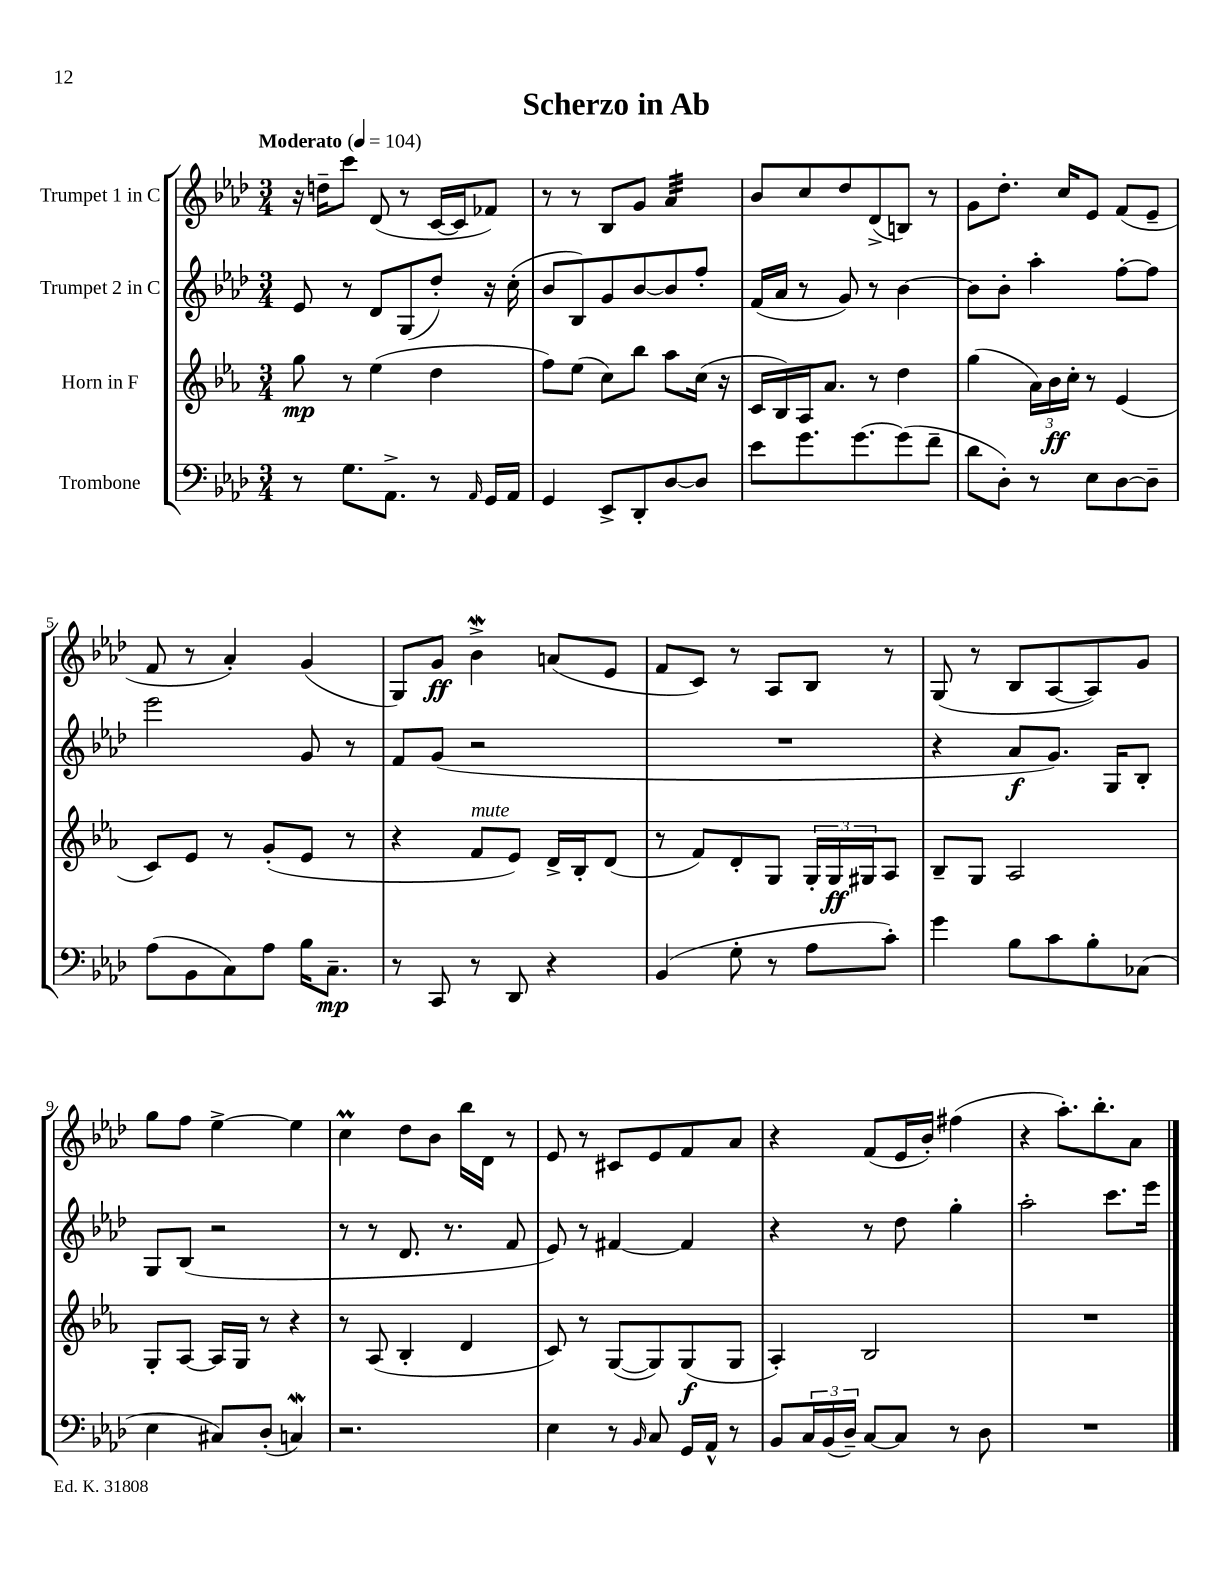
\header { title = "Scherzo in Ab" }
<<
\new StaffGroup <<
\new Staff = "s0" \with { instrumentName = "Trumpet 1 in C" } {
    \clef treble \key aes \major \numericTimeSignature \time 3/4 \tempo "Moderato" 4 = 104
    r16 d''16-- c'''8 des'8( r8 c'16~ c'16 fes'8) |
    r8 r8 bes8 g'8 aes'4:32 |
    bes'8 c''8 des''8 des'8->( b8) r8 |
    g'8 des''8.-. c''16 ees'8 f'8( ees'8-- |
    f'8 r8 aes'4-.) g'4( |
    g8) g'8\ff bes'4->\mordent a'8( ees'8 |
    f'8 c'8) r8 aes8 bes8 r8 |
    g8( r8 bes8 aes8~ aes8) g'8 |
    g''8 f''8 ees''4~-> ees''4 |
    c''4\prall des''8 bes'8 bes''16 des'16 r8 |
    ees'8 r8 cis'8 ees'8 f'8 aes'8 |
    r4 f'8( ees'16 bes'16-.) fis''4( |
    r4 aes''8.-.) bes''8.-. aes'8 \bar "|." |
}
\new Staff = "s1" \with { instrumentName = "Trumpet 2 in C" } {
    \clef treble \key aes \major \numericTimeSignature \time 3/4
    ees'8 r8 des'8 g8( des''8-.) r16 c''16-.( |
    bes'8 bes8) g'8 bes'8~ bes'8 f''8-. |
    f'16( aes'16 r8 g'8) r8 bes'4~ |
    bes'8 bes'8-. aes''4-. f''8~-. f''8 |
    ees'''2 g'8 r8 |
    f'8 g'8( r2 |
    R2. |
    r4 aes'8\f g'8.) g16 bes8-. |
    g8 bes8( r2 |
    r8 r8 des'8. r8. f'8 |
    ees'8) r8 fis'4~ fis'4 |
    r4 r8 des''8 g''4-. |
    aes''2-. c'''8. ees'''16 \bar "|." |
}
\new Staff = "s2" \with { instrumentName = "Horn in F" } {
    \clef treble \key ees \major \numericTimeSignature \time 3/4
    g''8\mp r8 ees''4( d''4 |
    f''8) ees''8( c''8) bes''8 aes''8 c''16( r16 |
    c'16 bes16) aes16 aes'8. r8 d''4 |
    g''4( \tuplet 3/2 { aes'16) bes'16\ff c''16-. } r8 ees'4( |
    c'8) ees'8 r8 g'8-.( ees'8 r8 |
    r4 f'8^\markup { \italic "mute" } ees'8) d'16-> bes16-. d'8( |
    r8 f'8) d'8-. g8 \tuplet 3/2 { g16-. g16\ff gis16 } aes8 |
    bes8-- g8 aes2 |
    g8-. aes8~ aes16 g16 r8 r4 |
    r8 aes8( bes4-. d'4 |
    c'8) r8 g8~( g8) g8\f( g8 |
    aes4-.) bes2 |
    R2. \bar "|." |
}
\new Staff = "s3" \with { instrumentName = "Trombone" } {
    \clef bass \key aes \major \numericTimeSignature \time 3/4
    r8 g8. aes,8.-> r8 \grace { aes,16 } g,16 aes,16 |
    g,4 ees,8-> des,8-. des8~ des8 |
    ees'8 g'8. g'8.~ g'8( f'8-- |
    des'8 des8-.) r8 ees8 des8~ des8-- |
    aes8( bes,8 c8) aes8 bes16 c8.--\mp |
    r8 c,8 r8 des,8 r4 |
    bes,4( g8-. r8 aes8 c'8-.) |
    g'4 bes8 c'8 bes8-. ces8( |
    ees4 cis8) des8-.( c4\mordent) |
    r2. |
    ees4 r8 \grace { bes,16 } c8 g,16 aes,16-^ r8 |
    bes,8 \tuplet 3/2 { c16 bes,16( des16--) } c8~ c8 r8 des8 |
    R2. \bar "|." |
}
>>
>>
